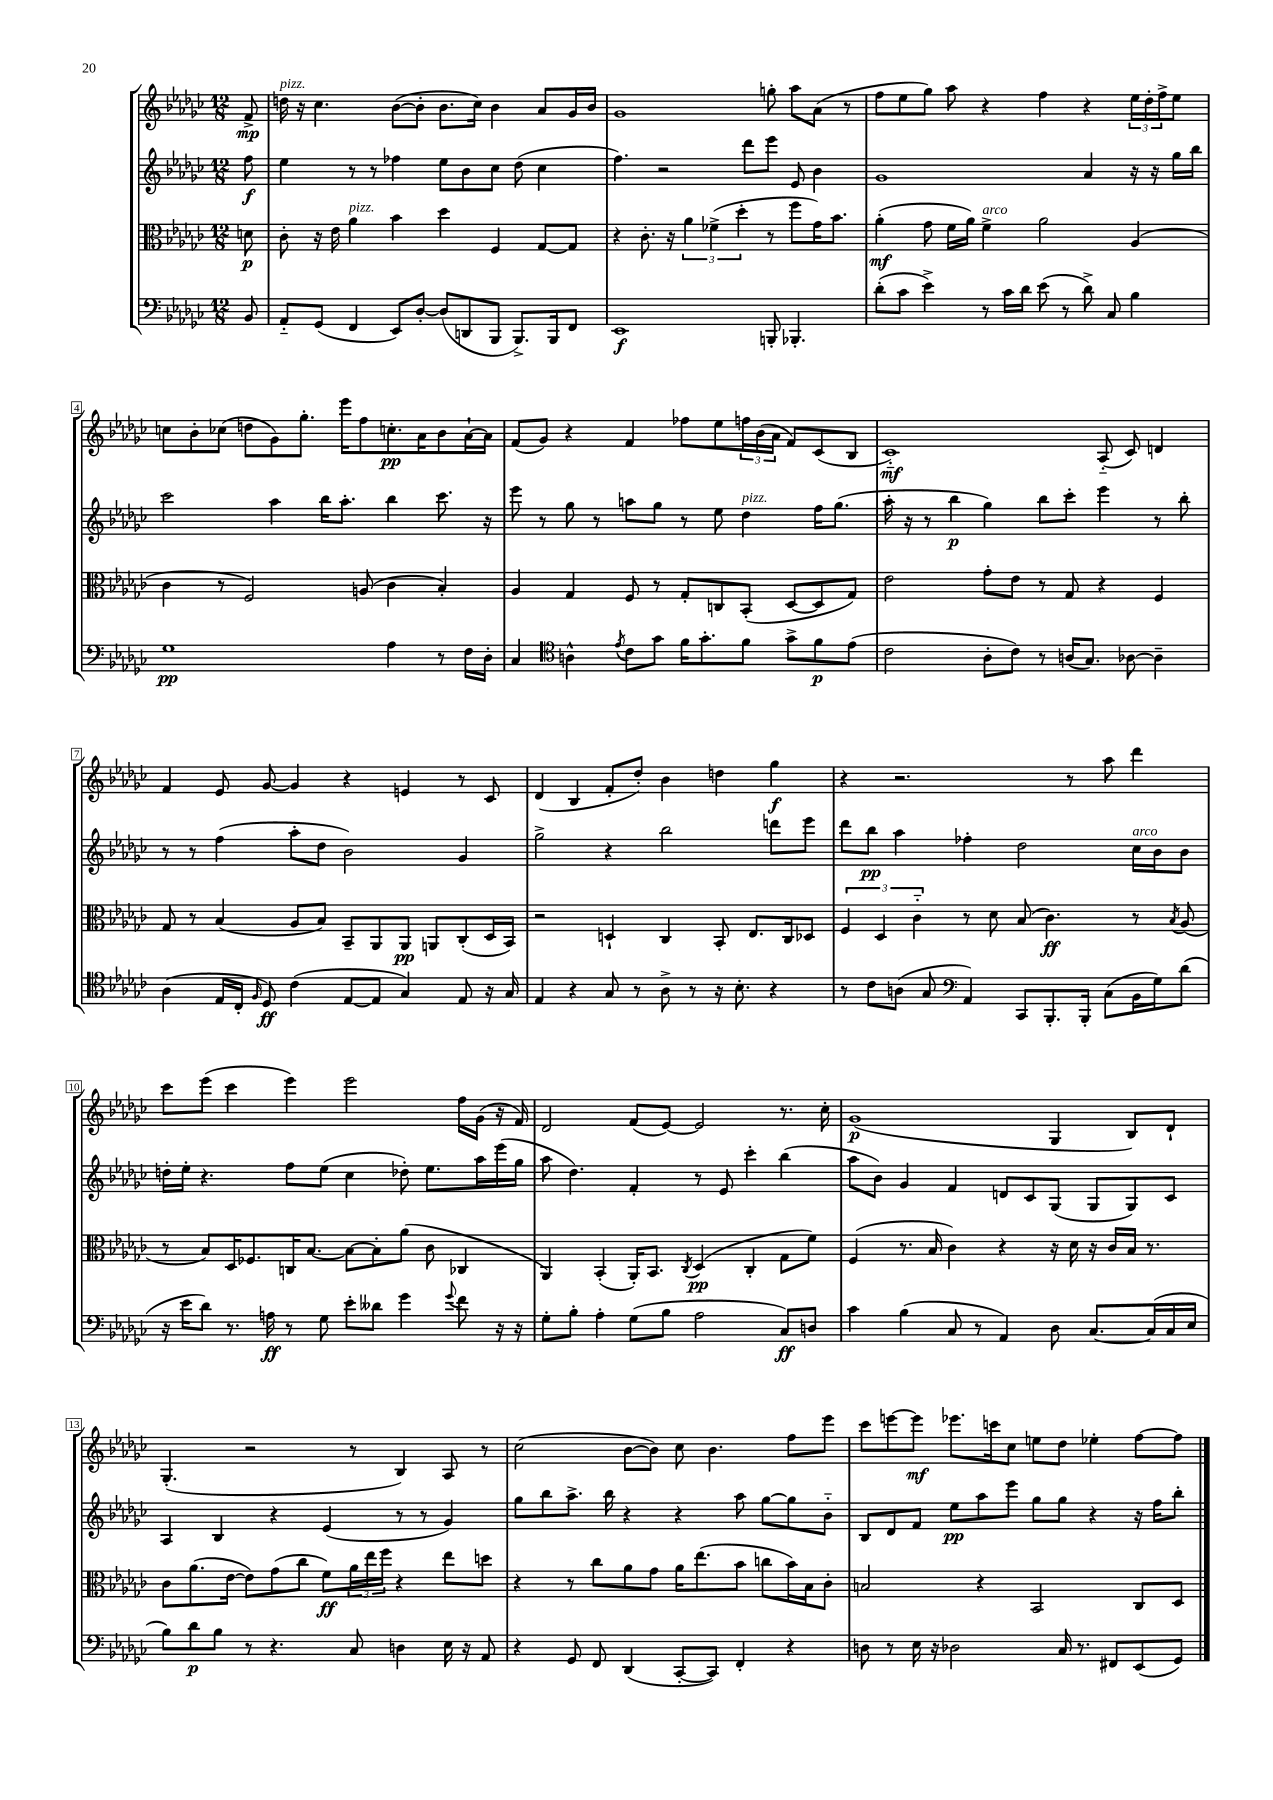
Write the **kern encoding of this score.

**kern	**kern	**kern	**kern
*staff4	*staff3	*staff2	*staff1
*clefF4	*clefC3	*clefG2	*clefG2
*k[b-e-a-d-g-c-]	*k[b-e-a-d-g-c-]	*k[b-e-a-d-g-c-]	*k[b-e-a-d-g-c-]
*M12/8	*M12/8	*M12/8	*M12/8
8BB-	8d	8ff	8f^
=	=	=	=
8AA-'~	8c-'	4ee-	16dd
.	.	.	16r
(8GG-	16r	.	4.cc-
.	16e-	.	.
4FF	4a-	8r	.
.	.	8r	.
8EE-)	4b-	4ff-	([8b-
[8D-'	.	.	8b-']
(8D-]	4dd-	8ee-	8.b-
8DD	.	8b-	.
.	.	.	16cc-)
8BBB-	4F	8cc-	4b-
8.BBB-^)	.	(8dd-	.
.	[8G-	4cc-	8a-
16BBB-	.	.	.
8FF	8G-]	.	16g-
.	.	.	16b-
=	=	=	=
1EE-	4r	4.ff)	1g-
.	8.c-'	.	.
.	.	2r	.
.	16r	.	.
.	6a-	.	.
.	(6f-^	.	.
.	6dd-'	.	.
.	.	8ddd-	.
8BBB'	8r	8eee-	8gg'
4.BBB-'	8ff	8e-	8aa-
.	16g-)	4b-	(8a-
.	8.b-	.	.
.	.	.	8r
=	=	=	=
(8d-'	(4a-'	1g-	8ff
8c-	.	.	8ee-
4e-^)	8g-	.	8gg-)
.	16f	.	8aa-
.	16a-)	.	.
8r	4f^	.	4r
16c-	.	.	.
16d-	.	.	.
(8e-	2a-	.	4ff
8r	.	.	.
8d-^)	.	4a-	4r
8C-	.	.	.
4B-	(4A-	16r	24ee-
.	.	.	24dd-'
.	.	16r	.
.	.	.	24ff^
.	.	16gg-	8ee-
.	.	16bb-	.
=	=	=	=
1G-	4c-	2ccc-	8cc
.	.	.	8b-'
.	8r	.	(8cc-
.	2F)	.	8dd
.	.	4aa-	8g-)
.	.	.	8.gg-'
.	.	16bb-	.
.	.	8.aa-'	16eee-
.	(8A	.	8ff
4A-	4c-	4bb-	8.cc'
.	.	.	16a-
8r	4B-')	8.ccc-	8b-
16F	.	.	[16a-`
16D-'	.	16r	16a-]
=	=	=	=
4C-	4A-	8eee-	(8f
.	.	8r	8g-)
*clefC4	*	*	*
4A^^	4G-	8gg-	4r
.	.	8r	.
8qe-	.	.	.
8c-	8F	8aa	4f
8g-	8r	8gg-	.
16f	8G-'	8r	8ff-
8.g-'	.	.	.
.	8C	8ee-	8ee-
8f	(8BB-'	4dd-	24ff
.	.	.	(24b-
.	.	.	24a-
8g-^	[8D-	.	8f)
8f	8D-]	16ff	(8c-
.	.	(8.gg-	.
(8e-	8G-)	.	8B-
=	=	=	=
2c-	2e-	16aa-'	1c-'~)
.	.	16r	.
.	.	8r	.
.	.	4bb-	.
8A-'	8g-'	4gg-)	.
8c-)	8e-	.	.
8r	8r	8bb-	.
(16A	8G-	8ccc-'	.
8.G-)	.	.	.
.	4r	4eee-	(8A-'~
[8A-	.	.	8c-)
4A-~]	4F	8r	4d
.	.	8bb-'	.
=	=	=	=
(4A-	8G-	8r	4f
.	8r	8r	.
16E-	(4B-	(4ff	8e-
16C-'	.	.	.
16qqF	.	.	.
8D-)	.	.	[8g-
(4c-	8A-	8aa-'	4g-]
.	8B-)	8dd-	.
[8E-	8BB-~	2b-)	4r
8E-]	8AA-	.	.
4G-)	8AA-	.	4e
.	8AA	.	.
8E-	(8C-'	4g-	8r
16r	16D-	.	8c-
16G-	16BB-)	.	.
=	=	=	=
4E-	2r	2gg-^	(4d-
4r	.	.	4B-
8G-	4D`	4r	8f'
8r	.	.	8dd-')
8A-^	4C-	2bb-	4b-
8r	.	.	.
16r	8BB-'	.	4dd
8.B-'	.	.	.
.	8.E-	.	.
4r	.	8ddd	4gg-
.	16C-	.	.
.	8D-	8eee-	.
=	=	=	=
8r	6F	8ddd-	4r
8c-	.	8bb-	.
.	6D-	.	.
(8A	.	4aa-	2.r
.	6c-'~	.	.
8G-	.	.	.
*clefF4	*	*	*
4AA-)	8r	4ff-'	.
.	8d-	.	.
8CC-	(8B-	2dd-	.
8.BBB-'	4.c-)	.	.
.	.	.	8r
16BBB-'	.	.	.
(8C-	.	.	8aa-
16BB-	8r	16cc-	4ddd-
16G-)	.	16b-	.
.	8qB-	.	.
(8d-	(8A-	8b-	.
=	=	=	=
16r	8r	16dd'	8ccc-
16e-	.	16ee-'	.
8d-)	8B-)	4.r	(8eee-
8.r	16D-	.	4ccc-
.	8.F-	.	.
16A	.	.	.
8r	16C	8ff	4eee-)
.	[8.B-	.	.
8G-	.	(8ee-	.
8e-'	8B-_	4cc-	2eee-
8d--	8B-']	.	.
4g-	(8a-	8dd-')	.
.	8c-	8.ee-	.
8qqg-	.	.	.
8f	4C-	.	16ff
.	.	16aa-	(16g-
16r	.	(16eee-	16r
16r	.	16gg-	16f)
=	=	=	=
8G-'	4AA-)	8aa-	2d-
8B-'	.	4.dd-)	.
4A-'	(4BB-'	.	.
(8G-	16AA-')	4f'	(8f
.	8.BB-	.	.
8B-	.	.	[8e-)
.	8qC-	.	.
2A-	(4D-	8r	2e-]
.	.	8e-	.
.	4C-'	4ccc-'	.
8C-)	8G-	(4bb-	8.r
8D	8f)	.	.
.	.	.	16cc-'
=	=	=	=
4c-	(4F	8aa-	(1g-
.	.	8b-)	.
(4B-	8.r	4g-	.
.	16B-	.	.
8C-	4c-)	4f	.
8r	.	.	.
4AA-)	4r	8d	.
.	.	8c-	.
8D-	16r	(8G-	4G-
.	16d-	.	.
[8.C-	16r	8G-	.
.	16c-	.	.
.	16B-	8G-)	8B-)
(16C-]	8.r	.	.
16C-	.	8c-	8d-`
16E-	.	.	.
=	=	=	=
8B-)	8c-	4A-	(4.G-'
8d-	(8.a-	.	.
8B-	.	4B-	.
.	[16e-	.	.
8r	8e-])	.	2r
4.r	(8g-	4r	.
.	8cc-	.	.
.	8f)	(4e-	.
8C-	24a-	.	8r
.	24ee-	.	.
.	24ff	.	.
4D	4r	8r	4B-)
.	.	8r	.
16E-	8ee-	4g-)	8A-
16r	.	.	.
8AA-	8dd	.	8r
=	=	=	=
4r	4r	8gg-	(2cc-
.	.	8bb-	.
8GG-	8r	8.aa-^	.
8FF	8cc-	.	.
.	.	16bb-	.
(4DD-	8a-	4r	[8b-
.	8g-	.	8b-])
[8CC-'	16a-	4r	8cc-
.	(8.ee-	.	.
8CC-])	.	.	4.b-
4FF'	8b-	8aa-	.
.	8cc	[8gg-	.
4r	16b-)	8gg-]	8ff
.	16B-	.	.
.	8c-'	8b-'~	8eee-
=	=	=	=
8D	2B	8B-	8ccc-
8r	.	8d-	[8eee
16E-	.	8f	8eee]
16r	.	.	.
2D-	.	8ee-	8.eee-
.	4r	8aa-	.
.	.	.	16ccc
.	.	8eee-	8cc-
.	2BB-	8gg-	8ee
16C-	.	8gg-	8dd-
8.r	.	.	.
.	.	4r	4ee-'
8FF#	.	.	.
(8EE-	8C-	16r	[8ff
.	.	16ff	.
8GG-)	8D-	8bb-'	8ff]
==	==	==	==
*-	*-	*-	*-
